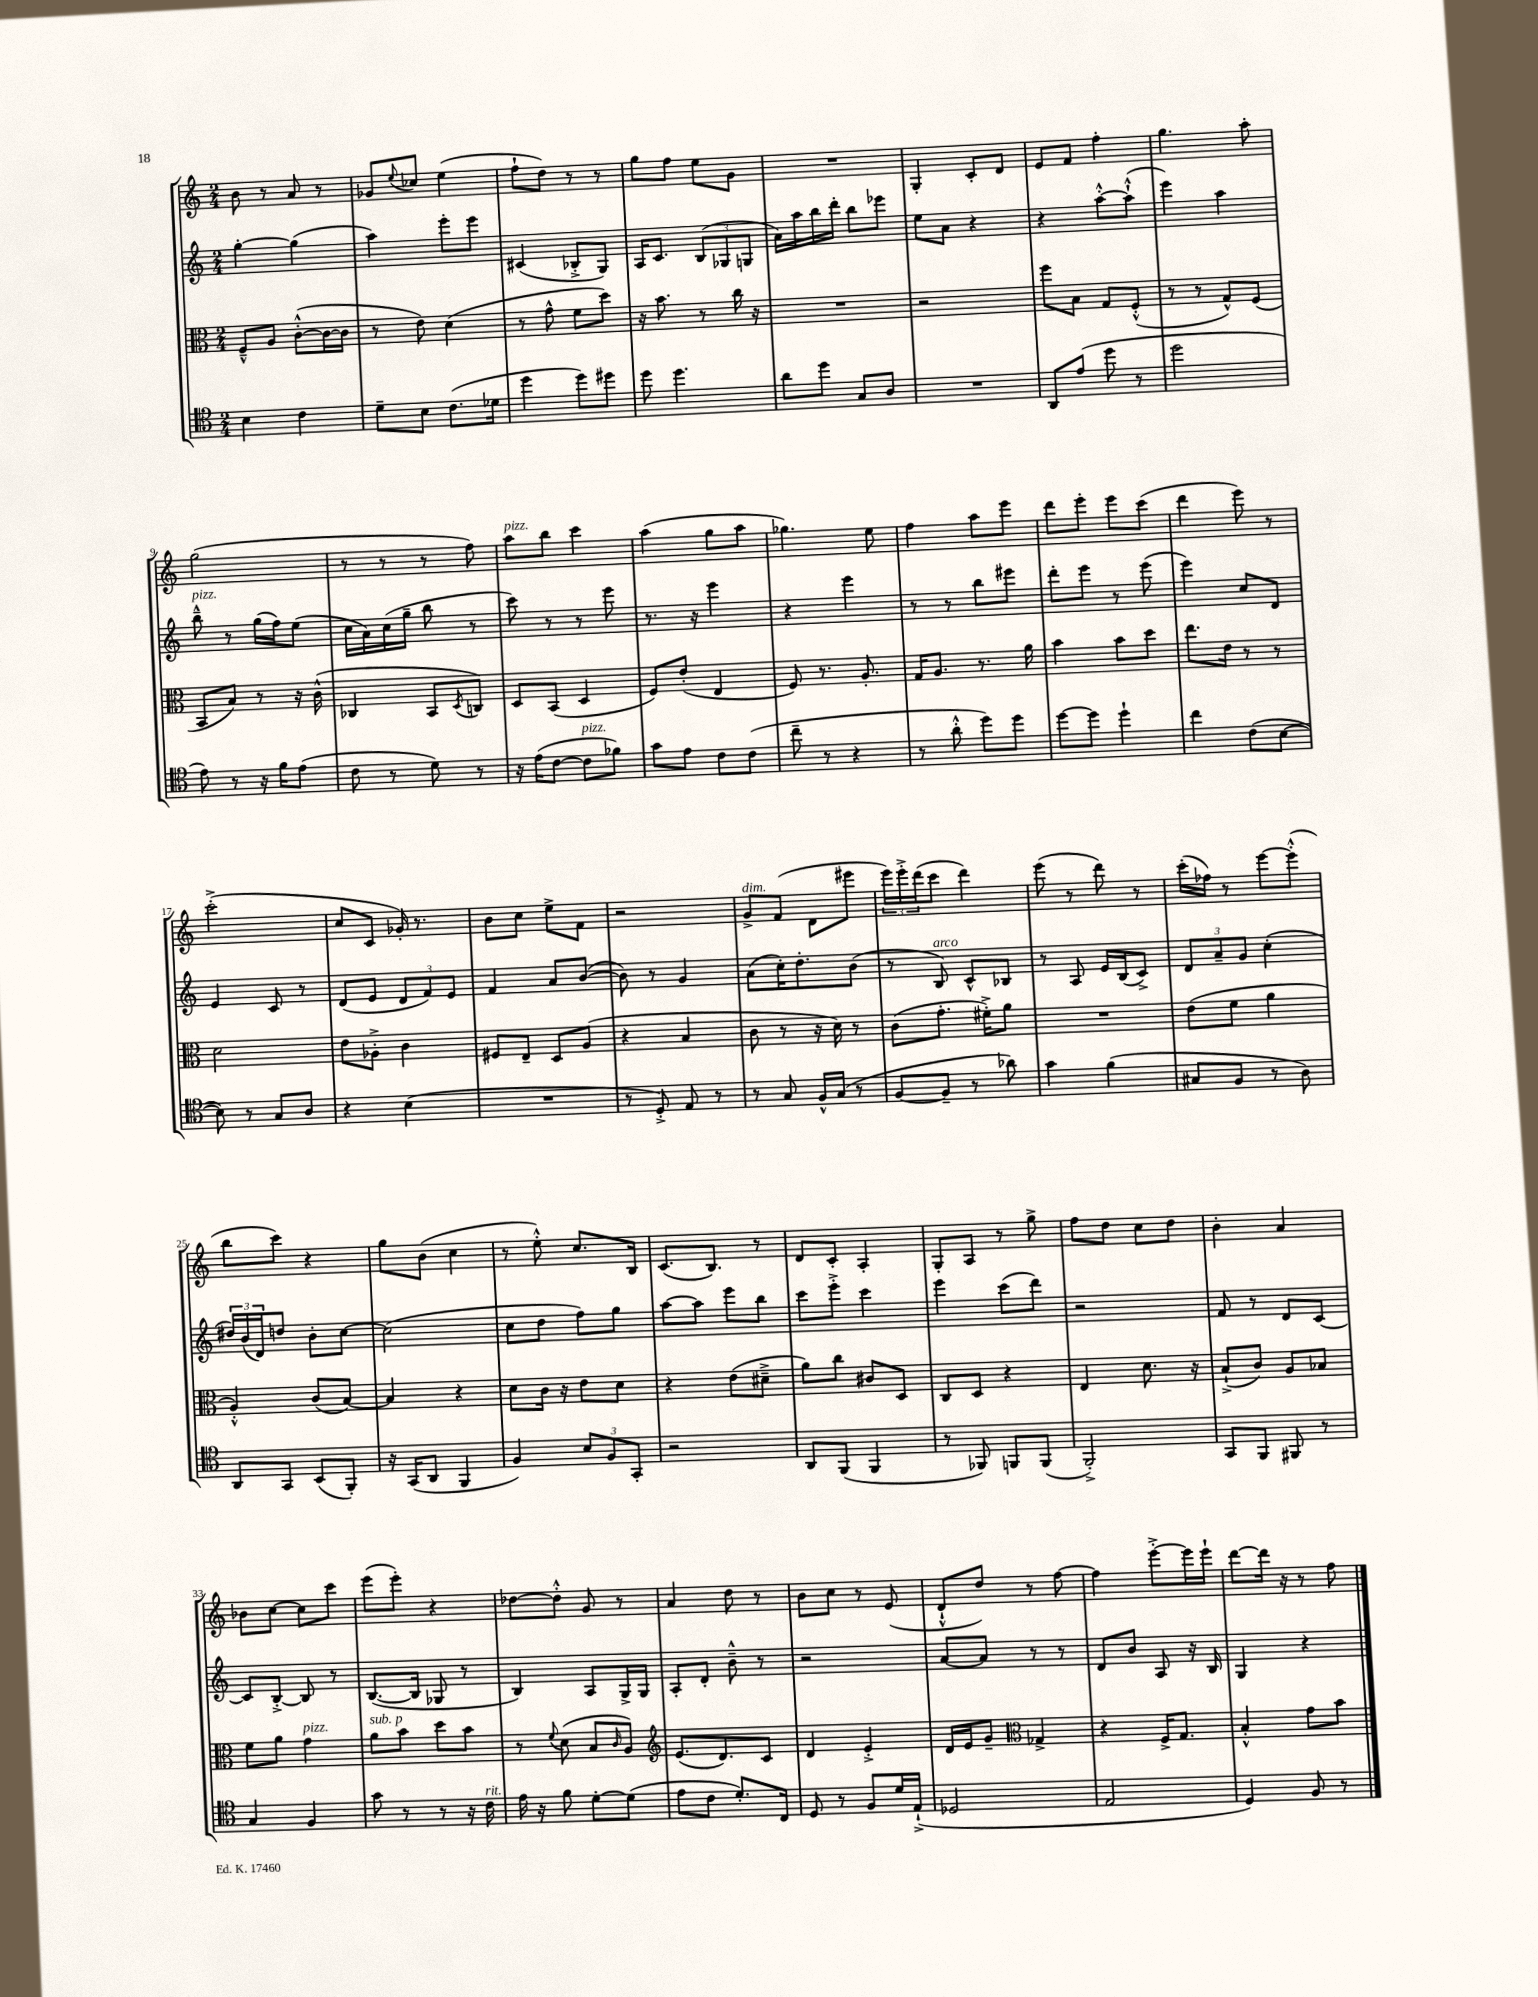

**kern	**kern	**kern	**kern
*staff4	*staff3	*staff2	*staff1
*clefC4	*clefC3	*clefG2	*clefG2
*k[]	*k[]	*k[]	*k[]
*M2/4	*M2/4	*M2/4	*M2/4
4B	8F~^^	[4gg'	8b
.	8A	.	8r
4c	([8c'^^	(4gg]	8a
.	16c_	.	8r
.	16c]	.	.
=	=	=	=
8d~	8r	4aa)	8g-
.	.	.	8qqee
8B	8e)	.	8cc-
(8.c	(4d	8eee'	(4ee
.	.	8eee	.
16d-	.	.	.
=	=	=	=
4dd	8r	(4c#	8ff`
.	8g^^	.	8dd)
8dd)	8f	8B-'^	8r
8dd#	8dd)	8G)	8r
=	=	=	=
8dd	16r	16A	8gg
.	8.b	8.c	.
4.dd	.	.	8ff
.	8r	(12B	8ee
.	.	12G-	.
.	16cc	.	8g
.	.	12G	.
.	16r	.	.
=	=	=	=
8a	2r	16a)	2r
.	.	16aa	.
8dd	.	16bb	.
.	.	16ddd'	.
8G	.	8bb	.
8A	.	8eee-	.
=	=	=	=
2r	2r	8ee	4G'
.	.	8a	.
.	.	4r	8c'
.	.	.	8d
=	=	=	=
8AA	8ff	4r	8e
(8e	8B	.	8f
8dd	8G	[8aa'^^	4ff'
8r	(8F'^^	(8aa`^^]	.
=	=	=	=
2dd	8r	4eee)	4.gg
.	8r	.	.
.	8G^^)	4aa	.
.	(8F	.	8aa'
=	=	=	=
8e)	8BB	8bb~^^	(2gg
8r	8B)	8r	.
16r	8r	(16gg	.
16f	.	16ff)	.
(8e	16r	(8ee	.
.	(16c^^	.	.
=	=	=	=
8c	4C-	16cc	8r
.	.	16a)	.
8r	.	(16cc	8r
.	.	16gg~	.
8d)	8BB	8bb	8r
.	8qD	.	.
8r	8C)	8r	8ff)
=	=	=	=
16r	8D	8ccc)	8aa
(16e	.	.	.
[8c	(8BB	8r	8bb
8c]	4D	8r	4ccc
8f-)	.	8eee	.
=	=	=	=
8g	8F)	8.r	(4aa
8e	(8e'	.	.
.	.	16r	.
8c	4E	4eee	8gg
(8c	.	.	8aa
=	=	=	=
8cc~	8F)	4r	4.gg-)
8r	8.r	.	.
4r	.	4eee	.
.	8.A'	.	.
.	.	.	8ee
=	=	=	=
8r	16G	8r	4ff
.	8.A	.	.
8a'^^	.	8r	.
8dd)	8.r	8bb	8aa
8dd	.	8eee#	8eee
.	16a	.	.
=	=	=	=
[8dd	4b	8ddd'	8ddd
8dd]	.	8eee	8eee'
4dd`	8b	8r	8eee
.	8dd	(8eee	(8ccc
=	=	=	=
4cc	8.ee	4eee)	4ddd
.	16e	.	.
(8c	8r	8cc	8eee)
[8B	8r	8d	8r
=	=	=	=
8B])	2d	4e	(2ccc'^
8r	.	.	.
8G	.	8c	.
8A	.	8r	.
=	=	=	=
4r	8e	(8d	8cc
.	8A-'^	8e	8c
(4B	4c	12d	16g-')
.	.	.	8.r
.	.	12f)	.
.	.	12e	.
=	=	=	=
2r	8F#	4f	8b
.	8E~	.	8cc
.	8D	8a	8ee^
.	(8A	([8b	8f
=	=	=	=
8r	4r	8b])	2r
8D'^)	.	8r	.
8E	4B	4g	.
8r	.	.	.
=	=	=	=
8r	8c	(8a	8g^
8G	8r	16cc')	(8f
.	.	8.dd'	.
16F^^	16r	.	8d
(16G	16d)	.	.
8r	8r	(8b	8eee#
=	=	=	=
[8F	(8c	8r	24eee)
.	.	.	24eee'^
.	.	.	(24ddd
8F~]	8.g'	8B)	8ccc
8r	.	8c^^	4ddd)
.	16f#'^)	.	.
8a-)	8a	8B-	.
=	=	=	=
4g	2r	8r	(8eee
.	.	8A	8r
(4f	.	16e	8ddd)
.	.	(16B	.
.	.	8c^)	8r
=	=	=	=
8G#	(8e	12d	(16ccc'
.	.	.	16ff-)
.	.	12a~	.
8F	8f	.	8r
.	.	12g	.
8r	4a	(4cc'	[8eee
8A)	.	.	(8eee'^^]
=	=	=	=
8AA	4A'^^)	24dd#)	8bb
.	.	(24b	.
.	.	24d)	.
8GG	.	8dd	8ccc)
(8BB	(8c	8b'	4r
8FF')	[8B)	[8cc	.
=	=	=	=
16r	4B]	(2cc]	8gg
(16GG	.	.	.
8AA	.	.	(8b
4FF	4r	.	4cc
=	=	=	=
4F)	8d	8cc	8r
.	16c	8dd	8ee'^^)
.	16r	.	.
12B	8e	8ff)	8.cc
12F	.	.	.
.	8d	8gg	.
12GG'	.	.	.
.	.	.	16B
=	=	=	=
2r	4r	[8aa	(8.c
.	.	8aa]	.
.	.	.	8.B)
.	(8e	8eee	.
.	8d#~^	8bb	8r
=	=	=	=
8AA	8a)	8ccc	8d
(8FF	8cc	8eee'^	8c'
4FF	8c#	4ccc	4A'
.	8D	.	.
=	=	=	=
8r	8C	4eee	8G'
8FF-)	8D	.	8A
8FF	4r	(8ccc	8r
(8FF	.	8ddd)	8gg^
=	=	=	=
2FF'^)	4E	2r	8ff
.	.	.	8dd
.	8.d	.	8cc
.	.	.	8dd
.	16r	.	.
=	=	=	=
8GG	(8B`^	8f	4b'
8FF	8c)	8r	.
8FF#	8A	8d	4a
8r	8B-	[8c	.
=	=	=	=
4G	8f	8c]	8b-
.	8a	[8B'^	[8cc
4F	4g	8B]	8cc]
.	.	8r	8ccc
=	=	=	=
8g	8a	([8.B	(8eee
8r	8b	.	8eee')
.	.	16B]	.
8r	8dd	8G-	4r
16r	8b	8r	.
16c	.	.	.
=	=	=	=
16e	8r	4B)	[8dd-
16r	.	.	.
.	8qqf	.	.
8f	(8d	.	8dd-'^^]
[8d'	8B	8A	8g
.	16qqc	.	.
(8d]	8A)	16G^	8r
.	.	16G	.
=	=	=	=
*	*clefG2	*	*
8e	(8.e	8A'	4a
8c	.	8d'	.
.	8.d)	.	.
8.d')	.	8b~^^	8dd
.	8c	8r	8r
16C	.	.	.
=	=	=	=
8D	4d	2r	8b
8r	.	.	8cc
8F	4e'^	.	8r
16d	.	.	(8e
(16E`^	.	.	.
=	=	=	=
2D-	16d	[8a	8d`^^
.	16e	.	.
.	8g~	8a]	8dd)
*	*clefC3	*	*
.	4G-^	8r	8r
.	.	8r	[8ff
=	=	=	=
2E	4r	8d	4ff]
.	.	8b	.
.	16F^	8A	[8eee'^
.	8.G	.	.
.	.	16r	16eee]
.	.	16B	16eee`
=	=	=	=
4D)	4B'^^	4G	[8ddd
.	.	.	16ddd]
.	.	.	16r
8F	8g	4r	8r
8r	8b	.	8ff
==	==	==	==
*-	*-	*-	*-
